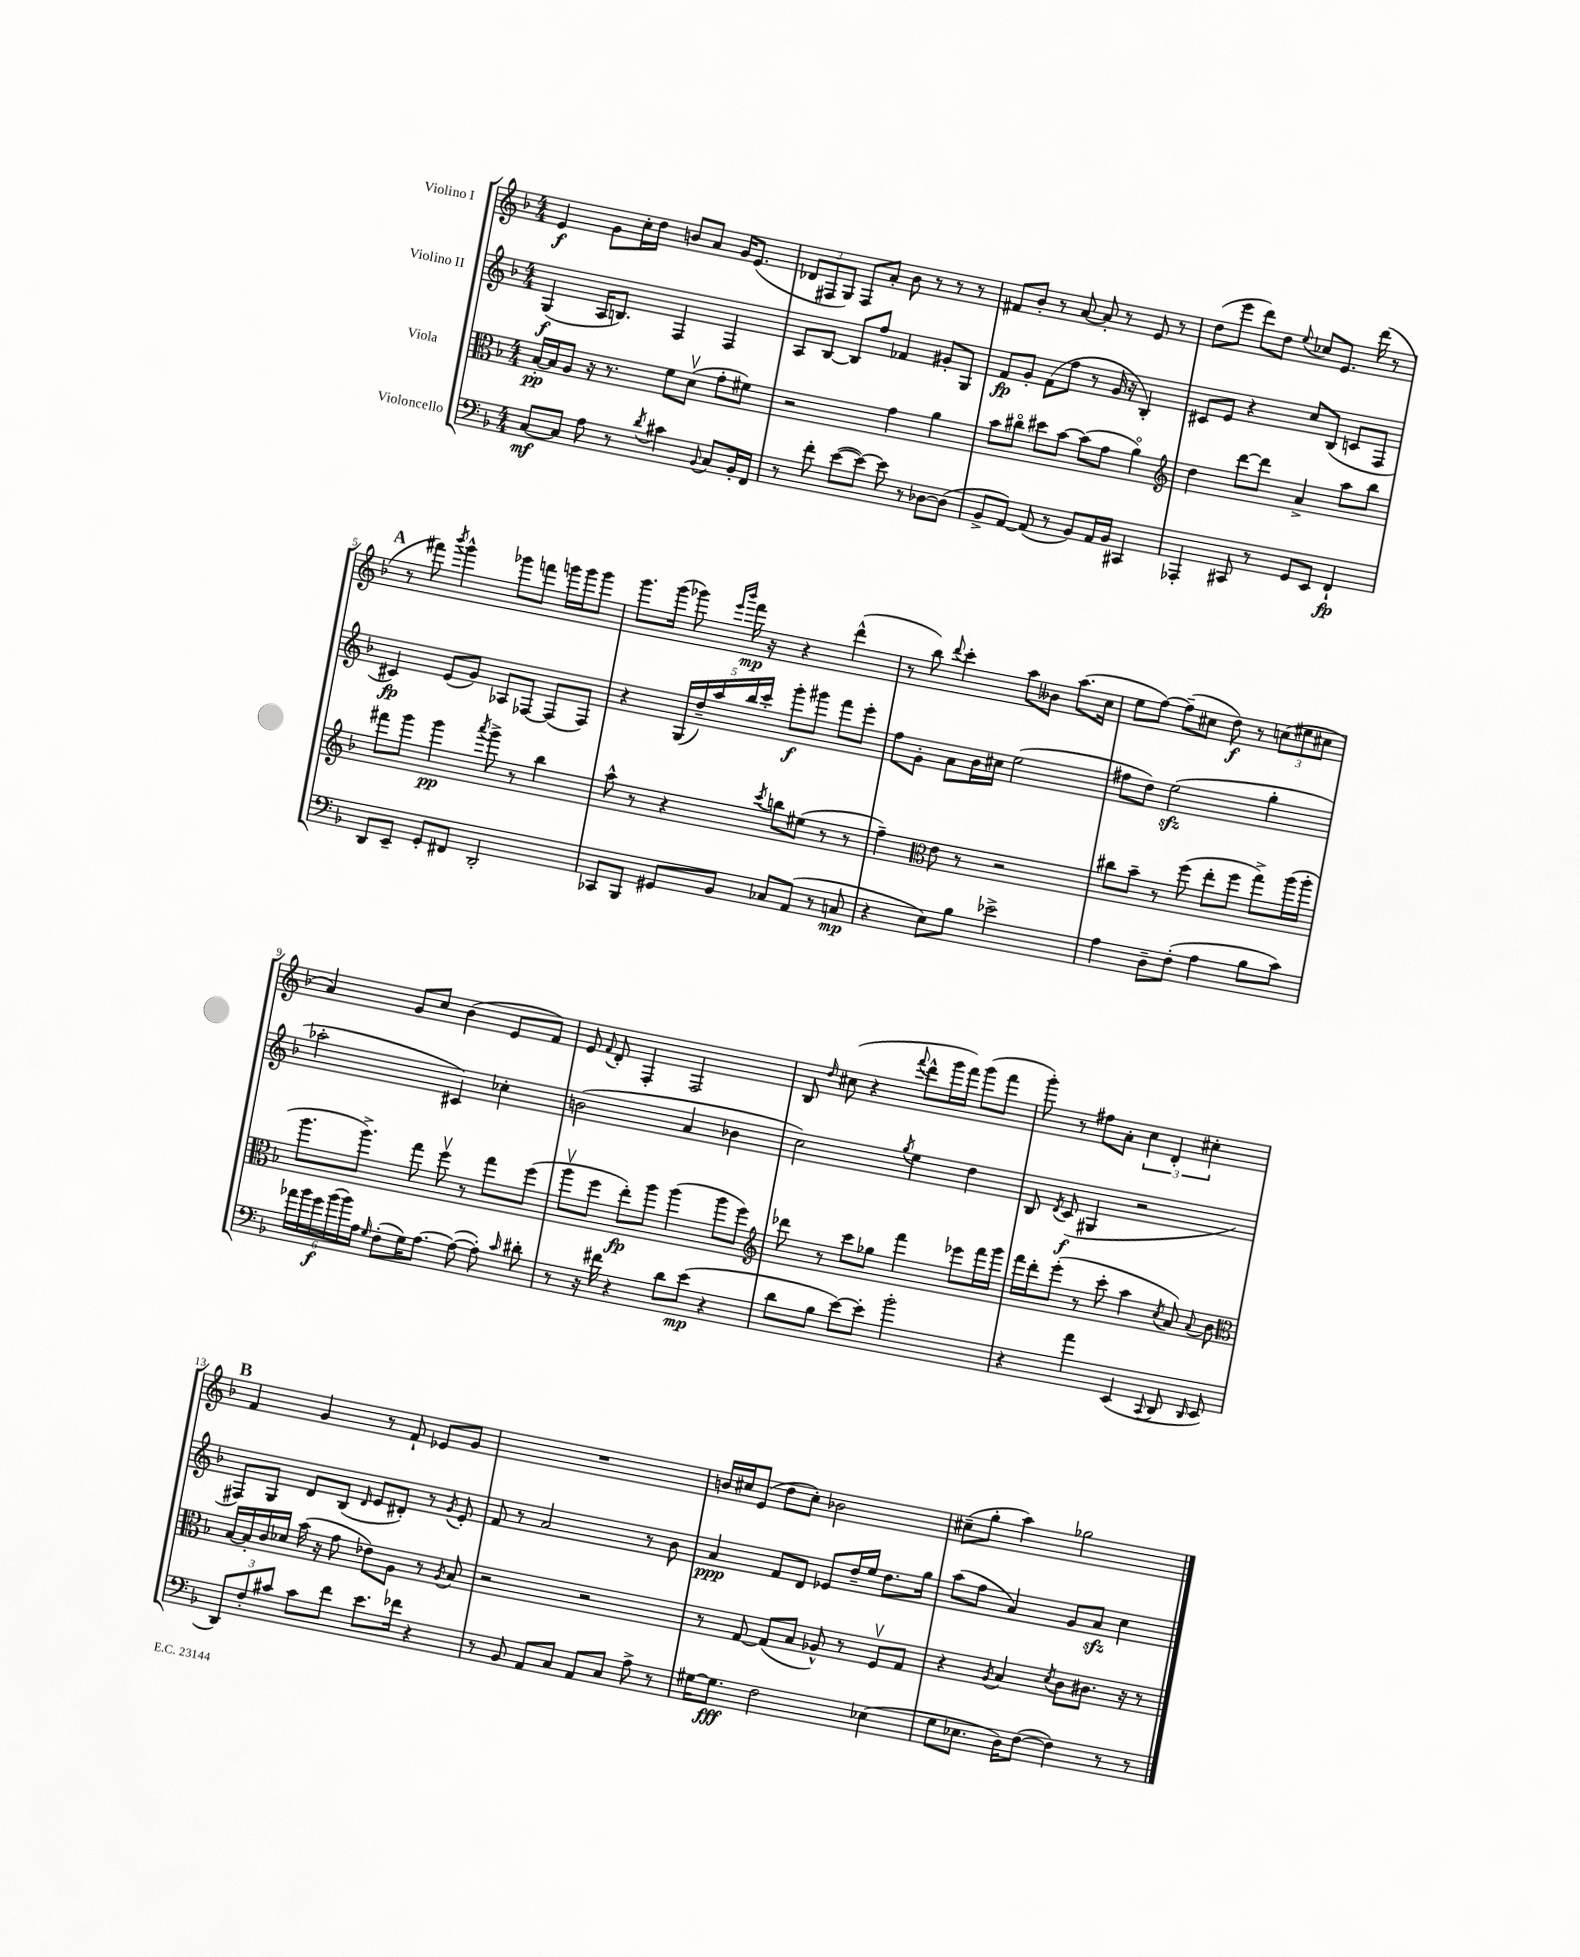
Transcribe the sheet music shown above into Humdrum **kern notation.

**kern	**dynam	**kern	**dynam	**kern	**dynam	**kern	**dynam
*part4	*part4	*part3	*part3	*part2	*part2	*part1	*part1
*staff4	*staff4	*staff3	*staff3	*staff2	*staff2	*staff1	*staff1
*I"Violoncello	*	*I"Viola	*	*I"Violino II	*	*I"Violino I	*
*clefF4	*	*clefC3	*	*clefG2	*	*clefG2	*
*k[b-]	*	*k[b-]	*	*k[b-]	*	*k[b-]	*
*M4/4	*	*M4/4	*	*M4/4	*	*M4/4	*
=1	=1	=1	=1	=1	=1	=1	=1
[8C/L	mf	[16B-'/LL	pp	(4G/	f	4e/	f
.	.	16B-/J]	.	.	.	.	.
8C/J]	.	8A/J	.	.	.	.	.
8A\	.	16r	.	16A/KL	.	8g\L	.
.	.	8.r	.	8.Bn/J)	.	.	.
8r	.	.	.	.	.	16cc'\L	.
.	.	.	.	.	.	16dd\JJ	.
8qd/	.	.	.	.	.	.	.
4c#X\	.	8f\L	.	4F/	.	8bn/L	.
.	.	(8dv\J	.	.	.	8a/J	.
8qqBB-/	.	.	.	.	.	.	.
8C/L	.	8g'\L	.	4F/	.	16g/KL	.
.	.	.	.	.	.	(8.e/J	.
16BB-'/L	.	8f#X\J)	.	.	.	.	.
16FF/JJ	.	.	.	.	.	.	.
=2	=2	=2	=2	=2	=2	=2	=2
8r	.	2r	.	8A/L	.	12d-X/L	.
.	.	.	.	.	.	12F#X/	.
8f'\	.	.	.	[8B-/J	.	.	.
.	.	.	.	.	.	12G/J)	.
([8e\L	.	.	.	8B-/L]	.	8F#/L	.
8e\J_)	.	.	.	8ff/J	.	8a'/J	.
8e\]	.	4g\	.	4f-X/	.	8b-\	.
8r	.	.	.	.	.	8r	.
[8D-X\L	.	4a\	.	8g#X'/L	.	8r	.
(8D-\J]	.	.	.	8G/J	.	8r	.
=3	=3	=3	=3	=3	=3	=3	=3
8BB-^/L	.	8b-\L	.	8f/L	fp	8f#X/L	.
[8AA/J)	.	8cc#X\J	.	8g'/J	.	8b-'/J	.
(8AA/]	.	8dd#X\L	.	(8f\L	.	8r	.
8r	.	[8b-\J	.	8ff\J	.	[8a/	.
8BB-/L)	.	(8b-\L]	.	8r	.	8a'/]	.
16AA/L	.	8g\J	.	16g/	.	8r	.
16BB-/JJ	.	.	.	16r	.	.	.
4CC#X/	.	4a\)	.	4B-'/)	.	8e/	.
.	.	.	.	.	.	8r	.
=4	=4	=4	=4	=4	=4	=4	=4
*	*	*clefG2	*	*	*	*	*
4AAA-X'/	.	4dd\	.	8c#X/L	.	(8dd\L	.
.	.	.	.	8e/J	.	8eee\J	.
8CC#X/	.	[8ddd\L	.	4r	.	8ddd\L)	.
8r	.	8ddd\J]	.	.	.	8dd\J	.
.	.	.	.	.	.	8qqee/	.
8GG/L	.	4a^/	.	8cc/L	.	8cc-X/L	.
8EE/J	.	.	.	(8B-/J	.	8.e/J	.
4FF`/	fp	8aa\L	.	8cn/L	.	.	.
.	.	.	.	.	.	(16ddd\	.
.	.	8bb-\J	.	8F/J	.	8r	.
!!LO:LB:g=z
!!LO:REH:place=s1:t=A
=5	=5	=5	=5	=5	=5	=5	=5
8DD/L	.	8fff#X\L	.	4c#X/)	fp	8r	.
8EE~/J	.	8ggg\J	.	.	.	8fff#X\)	.
.	.	.	.	.	.	8qbbb-/	.
8GG'/L	.	4ggg\	pp	(8e/L	.	4ggg^^\	.
8FF#X/J	.	.	.	8g/J)	.	.	.
.	.	8qaaa/	.	.	.	.	.
2DD'/	.	8ggg^\	.	8A-X/L	.	8ggg-X\L	.
.	.	8r	.	[8F-X/J	.	8fffn\J	.
.	.	4bb-\	.	(8F-/L]	.	16gggn\LL	.
.	.	.	.	.	.	16ggg\J	.
.	.	.	.	8F-/J)	.	8ggg\J	.
=6	=6	=6	=6	=6	=6	=6	=6
8CC-X/L	.	8aa^^\	.	4r	.	8.ggg\L	.
8BBB-/J	.	8r	.	.	.	.	.
.	.	.	.	.	.	(16ggg\Jk	.
8GG#X/L	.	4r	.	(20G/LL	.	8ggg-X\)	.
.	.	.	.	20dd~/)	.	.	.
.	.	.	.	20aa/	.	.	.
.	.	.	.	.	.	16qqeee/LL	.
.	.	.	.	.	.	16qqbbb-/JJ	.
8BB-/J	.	.	.	.	.	16fff\	mp
.	.	.	.	20bb-/	.	.	.
.	.	.	.	.	.	16r	.
.	.	.	.	20ccc'/JJ	.	.	.
.	.	8qccc/	.	.	.	.	.
8C-X/L	.	8bbn\L	.	8ggg'\L	f	4r	.
(8AA/J	.	(8ee#X\J	.	8ggg#X\J	.	.	.
8r	.	8r	.	8fff\L	.	(4ddd^^\	.
8Cn/	mp	8r	.	8eee'\J	.	.	.
=7	=7	=7	=7	=7	=7	=7	=7
4r	.	4ff~\)	.	8ff\L	.	8r	.
.	.	.	.	8g'\J	.	8bb-\)	.
*	*	*clefC3	*	*	*	*	*
.	.	.	.	.	.	8qqddd/	.
8E\L)	.	8e\	.	8a\L	.	4ccc'\	.
8B-\J	.	8r	.	16b-\L	.	.	.
.	.	.	.	16cc#X\JJ	.	.	.
2e-X^\	.	2r	.	(2ee\	.	8aa\L	.
.	.	.	.	.	.	8b--X\J	.
.	.	.	.	.	.	(8.aa\L	.
.	.	.	.	.	.	16cc\Jk	.
=8	=8	=8	=8	=8	=8	=8	=8
4A\	.	8cc#X\L	.	8ff#X\L	.	8ee\L	.
.	.	8b-~\J	.	8dd\J)	.	[8ff\J)	.
8D~\L	.	8r	.	(2eezz\	.	(8ff~\L]	.
(8F'\J	.	(8ff\	.	.	.	8cc#X\J	.
4A\	.	8ee'\L	.	.	.	8dd\)	f
.	.	8ff\J	.	.	.	8r	.
8B-\L	.	8gg^\L)	.	4gg'\	.	(12ccn\L	.
.	.	.	.	.	.	12ee#X\	.
8c\J)	.	(16aa\L	.	.	.	.	.
.	.	.	.	.	.	12cc#X\J	.
.	.	16aa'\JJ	.	.	.	.	.
!!LO:LB:g=z
=9	=9	=9	=9	=9	=9	=9	=9
24a-X\LL	.	8.aa\L	.	2aa-X'\	.	4a/)	.
24b-\	.	.	.	.	.	.	.
24g\	f	.	.	.	.	.	.
(24b-\	.	.	.	.	.	.	.
24b-\)	.	.	.	.	.	.	.
.	.	8.aa^\J)	.	.	.	.	.
24A\JJ	.	.	.	.	.	.	.
16qqG/	.	.	.	.	.	.	.
(8F'\L	.	.	.	.	.	8g/L	.
16G\K)	.	8gg\	.	.	.	8cc/J	.
[8.A\J	.	.	.	.	.	.	.
.	.	8ffv\	.	4c#X/)	.	(4b-\	.
(8A\_	.	8r	.	.	.	.	.
8A'\])	.	8gg\L	.	4cc-X'\	.	8e/L	.
16qqc/	.	.	.	.	.	.	.
8d#X'\	.	(8ff\J	.	.	.	8f/J)	.
=10	=10	=10	=10	=10	=10	=10	=10
8r	.	8aav\L	.	(2bn\	.	8e/	.
.	.	.	.	.	.	8qqf/	.
16r	.	8ff\J	.	.	.	8d'/	.
16f#X\	.	.	.	.	.	.	.
4r	.	8ee'\L)	fp	.	.	4F'/	.
.	.	8aa\J	.	.	.	.	.
8d\L	.	(4aa\	.	4a/	.	2F/	.
(8e\J	mp	.	.	.	.	.	.
4r	.	8aa\L	.	4b-X\	.	.	.
.	.	8ff\J)	.	.	.	.	.
=11	=11	=11	=11	=11	=11	=11	=11
*	*	*clefG2	*	*	*	*	*
8d\L	.	8ddd-X\	.	2cc\)	.	8B-/	.
.	.	.	.	.	.	16qqdd/	.
8B-\J	.	8r	.	.	.	(8cc#X\	.
[8e\L)	.	8ccc\L	.	.	.	4r	.
8e'\J]	.	8gg-X\J	.	.	.	.	.
.	.	.	.	8qgg/	.	8qqfff/	.
2b-'\	.	4fff\	.	4ee\	.	8ddd^^\L	.
.	.	.	.	.	.	16ggg\L	.
.	.	.	.	.	.	16fff\JJ)	.
.	.	8eee-X\L	.	4dd\	.	(8ggg\L	.
.	.	16fff\L	.	.	.	8fff\J	.
.	.	16ggg\JJ	.	.	.	.	.
=12	=12	=12	=12	=12	=12	=12	=12
4r	.	16fff\LL	.	8B-/	.	8ggg'\)	.
.	.	16ddd'\J	.	.	.	.	.
.	.	.	.	8qd/	.	.	.
.	.	(8eee'\J	.	(8c/	f	8r	.
4a\	.	8r	.	4G#X/	.	8ff#X\L	.
.	.	8ccc'\	.	.	.	8a'\J	.
(4EE/	.	4aa\	.	2r	.	6cc\	.
.	.	.	.	.	.	6d'/	.
8qqCC/	.	8qcc/	.	.	.	.	.
8DD/	.	8a/)	.	.	.	.	.
.	.	.	.	.	.	6cc#X'\	.
16qqDD/	.	8qqa/	.	.	.	.	.
8EE/	.	8b-\	.	.	.	.	.
!!LO:LB:g=z
!!LO:REH:place=s1:t=B
=13	=13	=13	=13	=13	=13	=13	=13
*	*	*clefC3	*	*	*	*	*
12DD/L)	.	[16B-/LL	.	8F#X/L)	.	4f/	.
.	.	16B-'/]	.	.	.	.	.
12F'/	.	.	.	.	.	.	.
.	.	16c/	.	8G/J	.	.	.
12c#X/J	.	.	.	.	.	.	.
.	.	16d-X/JJ	.	.	.	.	.
8c#\L	.	(16b-\	.	8d/L	.	4g/	.
.	.	16r	.	.	.	.	.
8f\J	.	8g\	.	(8B-/J	.	.	.
.	.	.	.	16qqd/	.	.	.
8.e\L	.	8e-X\L)	.	8e/L	.	8r	.
.	.	8A\J	.	8d#X'/J)	.	8f`/	.
16f-X\Jk	.	.	.	.	.	.	.
4r	.	8r	.	8r	.	8e-X/L	.
.	.	8qA/	.	8qg/	.	.	.
.	.	8B-/	.	8e'/	.	8g/J	.
=14	=14	=14	=14	=14	=14	=14	=14
8r	.	2r	.	8f/	.	1r	.
8BB-/	.	.	.	8r	.	.	.
8AA/L	.	.	.	2a/	.	.	.
8C/J	.	.	.	.	.	.	.
8AA/L	.	2r	.	.	.	.	.
8C/J	.	.	.	.	.	.	.
8A^\	.	.	.	8r	.	.	.
8r	.	.	.	8b-\	.	.	.
=15	=15	=15	=15	=15	=15	=15	=15
[16G#X\KL	.	8r	.	4a/	ppp	16bn/LL	.
8.G#\J]	fff	.	.	.	.	16cc#X/J	.
.	.	[8G/	.	.	.	(8e/J	.
2F\	.	(8G/L]	.	8f/L	.	8dd\L	.
.	.	8B-/J	.	8d/J	.	8cc#'\J)	.
.	.	8A-X^^/)	.	8e-X/L	.	2b-X\	.
.	.	8r	.	16dd~/L	.	.	.
.	.	.	.	16ee/JJ	.	.	.
(4E-X\	.	8Fv/L	.	8.dd\L	.	.	.
.	.	8G/J	.	.	.	.	.
.	.	.	.	16gg\Jk	.	.	.
=16	=16	=16	=16	=16	=16	=16	=16
8G\L	.	4r	.	(8aa\L	.	(8cc#X~\L	.
8.E-X\J	.	.	.	8ff\J	.	8gg'\J	.
.	.	8qA/	.	.	.	.	.
.	.	4B-/	.	4a/)	.	4aa\)	.
16D\KL)	.	.	.	.	.	.	.
([8F\J	.	.	.	.	.	.	.
.	.	8qd/	.	.	.	.	.
4F\])	.	8c\L	.	8g/L	.	2gg-X\	.
.	.	8.c#X\J	.	8azz/J	.	.	.
8r	.	.	.	4cc\	.	.	.
.	.	16r	.	.	.	.	.
8r	.	8r	.	.	.	.	.
==	==	==	==	==	==	==	==
*-	*-	*-	*-	*-	*-	*-	*-
